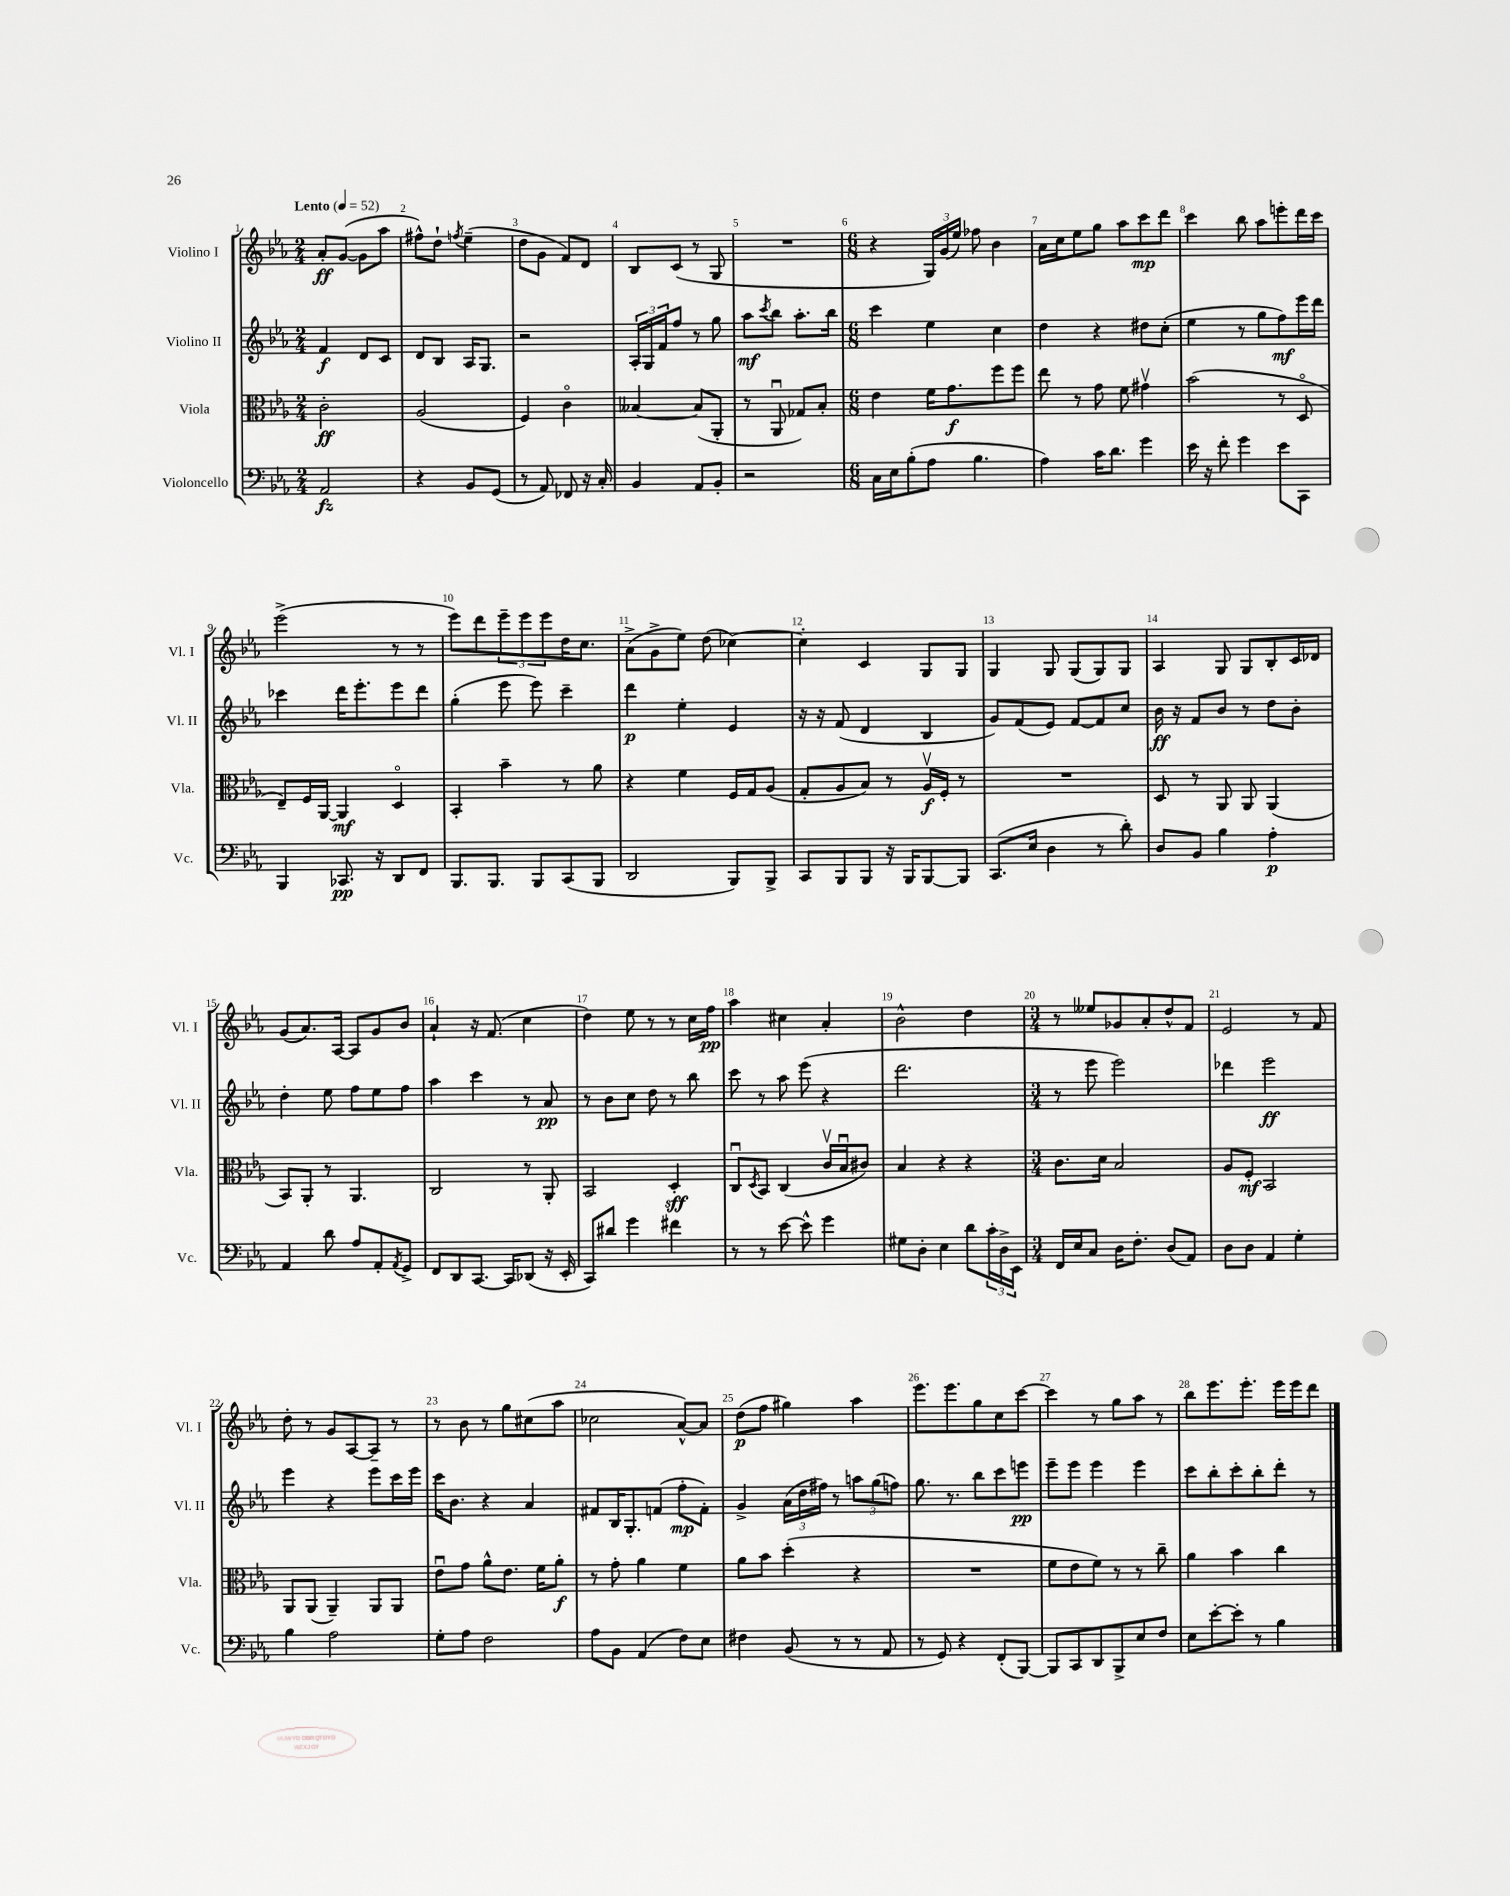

**kern	**kern	**kern	**kern
*staff4	*staff3	*staff2	*staff1
*clefF4	*clefC3	*clefG2	*clefG2
*k[b-e-a-]	*k[b-e-a-]	*k[b-e-a-]	*k[b-e-a-]
*M2/4	*M2/4	*M2/4	*M2/4
*MM52	*MM52	*MM52	*MM52
2AA-/	2c'\	4f/	8a-'/L
.	.	.	([8g/J
.	.	8d/L	8g\]L
.	.	8c/J	8aa-\J
=	=	=	=
4r	(2A-/	8d/L	8ff#^^\L)
.	.	8B-/J	8dd`\J
.	.	.	8qff/
8BB-/L	.	16A-/LK	(4ee-~\
.	.	8.G/J	.
(8GG/J	.	.	.
=	=	=	=
8r	4F/)	2r	8dd\L
8AA-/)	.	.	8g\J
8FF-/	4co\	.	8f/L)
16r	.	.	8d/J
16C'/	.	.	.
=	=	=	=
4BB-/	[4B--/	24A-'/LL	8B-/L
.	.	24G/	.
.	.	24f/J	.
.	.	8ff/J	(8c/J
8AA-/L	(8B--/]L	8r	8r
8BB-'/J	8AA-'/J	8gg\	8G/
=	=	=	=
2r	8r	8aa-\L	2r
.	.	8qccc/	.
.	8AA-u/	8bb-\J	.
.	8G-/L)	8.aa-'\L	.
.	8B-'/J	.	.
.	.	16bb-\Jk	.
=	=	=	=
*M6/8	*M6/8	*M6/8	*M6/8
16C\LL	4e-\	4ccc\	4r
16E-\J	.	.	.
(8B-'\	.	.	.
8A-\J	16f\LK	4ee-\	24G/LL)
.	.	.	(24g/
.	8.g\	.	.
.	.	.	24ee-/JJ)
4.B-\	.	.	8ff-\
.	8ff\	4cc\	4b-\
.	8ff\J	.	.
=	=	=	=
4A-\)	8ee-\	4dd\	16a-\LL
.	.	.	16cc\J
.	8r	.	8ee-\
16c\LK	8g\	4r	8gg\J
8.d\J	.	.	.
.	8f\	.	8aa-\L
4g\	4g#v\	8dd#\L	8ccc\
.	.	(8cc'\J	8ddd\J
=	=	=	=
16e-\	(2b-\	4ee-\	4ccc\
16r	.	.	.
8f'\	.	.	.
4g\	.	8r	8bb-\
.	.	8gg\L	8aa-\L
8e-\L	8r	8ff\)	8eee'\
8CC\J	8Do/	16eee-\L	16ddd\L
.	.	16ddd\JJ	16ccc\JJ
=	=	=	=
4BBB-/	8E-~/L)	4ccc-\	(2eee-^\
.	16F/L	.	.
.	[16AA-/JJ	.	.
8.CC-/	4AA-/]	16ddd\LK	.
.	.	8.eee-'\	.
16r	.	.	.
8DD/L	4Do/	8eee-\	8r
8FF/J	.	8ddd\J	8r
=	=	=	=
8.BBB-/L	4BB-'/	(4gg'\	8eee-\L)
.	.	.	8ddd\
8.BBB-/J	.	.	.
.	4b-~\	8eee-\	12eee-~\
.	.	.	12eee-\
8BBB-/L	.	8eee-\)	.
.	.	.	12eee-\
(8CC/	8r	4ccc~\	16dd\K
.	.	.	8.cc\J
8BBB-/J	8a-\	.	.
=	=	=	=
2DD/	4r	4ddd\	(8a-^\L
.	.	.	8g^\
.	4f\	4ee-'\	8ee-\J)
.	.	.	(8dd\
8BBB-/L)	16F/LL	4e-/	[4cc-\)
.	16G/J	.	.
8BBB-^/J	(8A-/J	.	.
=	=	=	=
8CC/L	8G'/L	16r	4cc-'\]
.	.	16r	.
8BBB-/	8A-/	(8f/	.
8BBB-/J	8B-/J)	4d/	4c/
16r	8r	.	.
16BBB-/LK	.	.	.
[8BBB-/	16A-v/LL	4B-/	8G/L
.	16F'/JJ	.	.
8BBB-/]J	8r	.	8G/J
=	=	=	=
(8.CC/L	2.r	8g/L)	4G/
.	.	(8f/	.
16E-/Jk	.	.	.
4D\	.	8e-/J)	8G/
.	.	[8f/L	(8G/L
8r	.	8f/]	8G/)
8d'\)	.	8cc/J	8G/J
=	=	=	=
8D/L	8D/	16b-\	4A-/
.	.	16r	.
8BB-/J	8r	8f/L	.
4B-\	8AA-/	8b-/J	8G/
.	8AA-/	8r	8G/L
4A-'\	(4AA-/	8dd\L	8B-'/
.	.	8b-'\J	16c/L
.	.	.	16d-/JJ
=	=	=	=
4AA-/	8BB-/L)	4dd'\	(8g/L
.	8AA-'/J	.	8.a-/)
8d\	8r	8ee-\	.
.	.	.	[16A-/Jk
8A-/L	4.AA-/	8ff\L	8A-/]L
8AA-'/	.	8ee-\	8g/
8qAA-/	.	.	.
8GG^/J	.	8ff\J	8b-/J
=	=	=	=
8FF/L	2C/	4aa-\	4a-`/
8DD/	.	.	.
[8.CC/J	.	4ccc\	16r
.	.	.	(8.f/
16CC/]LK	.	.	.
(8DD-/J	8r	8r	4cc\
16r	8AA-'/	8a-/	.
16EE-'/	.	.	.
=	=	=	=
8CC/L)	2BB-/	8r	4dd\)
8d#/J	.	8b-\L	.
4g\	.	8cc\J	8ee-\
.	.	8dd\	8r
4f#\	4D'/	8r	8r
.	.	8bb-\	16cc\LL
.	.	.	16ff\JJ
=	=	=	=
8r	8Cu/L	8ccc\	4aa-\
.	8qD/	.	.
8r	8BB-/J	8r	.
[8e-\	(4C/	8aa-\	4cc#\
8e-^^\]	.	(8eee-\	.
4g\	16cv/LL	4r	4a-'/
.	16B-u/J	.	.
.	8c#/J)	.	.
=	=	=	=
8G#\L	4B-/	2.ddd\	2b-^^\
8D'\J	.	.	.
4E-\	4r	.	.
8d\L	4r	.	4dd\
24c'\L	.	.	.
24D^\	.	.	.
24EE-\JJ	.	.	.
=	=	=	=
*M3/4	*M3/4	*M3/4	*M3/4
16FF/LL	8.c\L	8r	8r
16E-/J	.	.	.
8C/J	.	8eee-\	8ee--/L
.	16d\Jk	.	.
16D\LK	2B-/	2eee-\)	8g-/
8.F'\J	.	.	.
.	.	.	8a-'/
(8D/L	.	.	8dd^^/
8AA-/J)	.	.	8f/J
=	=	=	=
8D\L	8A-/L	4ddd-\	2e-/
8D\J	8F'/J	.	.
4AA-/	2BB-/	2eee-\	.
4G'\	.	.	8r
.	.	.	8f/
=	=	=	=
4B-\	8AA-/L	4eee-\	8dd'\
.	(8AA-/J	.	8r
2A-\	4AA-~/)	4r	8g/L
.	.	.	[8A-/
.	8AA-/L	8eee-\L	8A-~/]J
.	8AA-/J	16ccc\L	8r
.	.	16eee-\JJ	.
=	=	=	=
8G'\L	8e-u\L	16ccc\LK	8r
.	.	8.b-\J	.
8A-\J	8g\J	.	8b-\
2F\	8a-^^\L	4r	8r
.	8.e-\J	.	8gg\L
.	.	4a-/	(8cc#\
.	16f\LK	.	.
.	8a-'\J	.	8aa-\J
=	=	=	=
8A-\L	8r	8f#/L	2cc-\
8BB-\J	8g'\	16B-/K	.
.	.	8.G'/	.
(4AA-/	4a-\	.	.
.	.	(8f/J	.
8F\L)	4f\	8ff'\L	[8a-^^/L)
8E-\J	.	8f'\J)	8a-/]J
=	=	=	=
4F#\	8a-\L	4g^/	(8dd\L
.	8b-\J	.	8ff\J
(8BB-/	(4dd'\	(24a-\LL	4gg#\)
.	.	24dd\	.
.	.	24ff#\JJ)	.
8r	.	8r	.
8r	4r	12aa\L	4aa-\
.	.	(12gg\	.
8AA-/	.	.	.
.	.	12ff\J)	.
=	=	=	=
8r	2.r	8.gg\	8.eee-\L
8GG/)	.	.	.
.	.	8.r	8.eee-\
4r	.	.	.
.	.	8bb-\L	8gg\
(8FF'/L	.	8ccc\	8cc\
[8BBB-/J)	.	8eee\J	[8ccc\J
=	=	=	=
8BBB-/]L	8f\L	8eee-~\L	4ccc\]
8CC/	8e-\	8eee-\J	.
8DD/	8f\J)	4eee-\	8r
8BBB-^/	8r	.	8gg\L
8E-/	8r	4eee-\	8aa-\J
8F/J	8cc~\	.	8r
=	=	=	=
8E-\L	4a-\	8ccc\L	8bb-\L
[8e-'\	.	8bb-'\	8.eee-\
8e-'\]J	4b-\	8ccc'\	.
.	.	.	8.eee-'\J
8r	.	8bb-'\	.
4B-\	4cc\	8ddd'\J	16eee-\LL
.	.	.	16eee-\J
.	.	8r	8ddd\J
==	==	==	==
*-	*-	*-	*-
